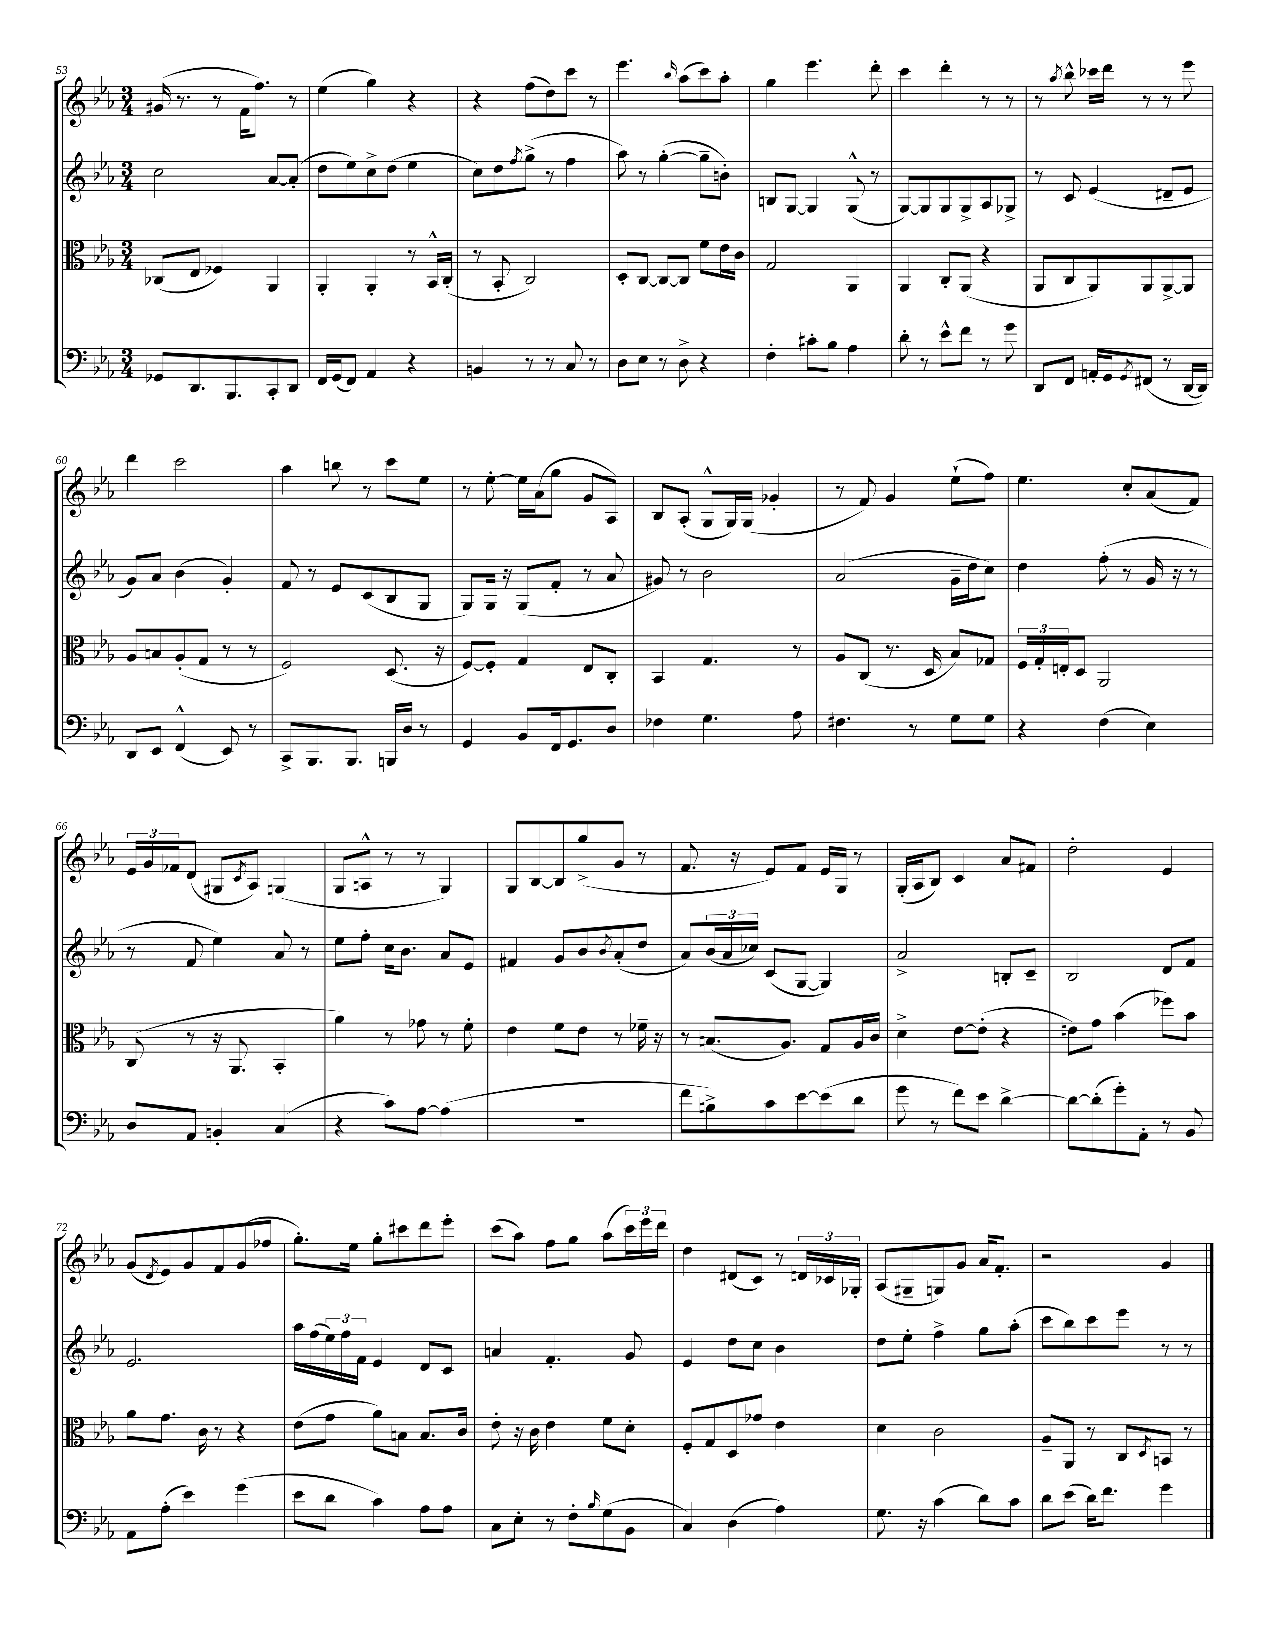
<<
\new StaffGroup <<
\new Staff = "s0" {
    \clef treble \key ees \major \numericTimeSignature \time 3/4
    gis'16( r8. r8 f'16 f''8.) r8 |
    ees''4( g''4) r4 |
    r4 f''8( d''8) c'''8 r8 |
    ees'''4. \grace { bes''16 } aes''8( c'''8) aes''8-. |
    g''4 ees'''4. d'''8-. |
    c'''4 d'''4-. r8 r8 |
    r8 \acciaccatura { aes''8 } bes''8-^ ces'''16 d'''16 r8 r8 ees'''8 |
    d'''4 c'''2 |
    aes''4 b''8 r8 c'''8 ees''8 |
    r8 ees''8~-. ees''16 aes'16( g''8 g'8 aes8) |
    bes8 aes8-.( g8-^ g16) g16( ges'4-. |
    r8 f'8) g'4 ees''8-!( f''8) |
    ees''4. c''8-. aes'8( f'8) |
    \tuplet 3/2 { ees'16 g'16 fes'16 } d'8( gis8 \acciaccatura { c'8 } aes8) g4( |
    g8 a8-^ r8 r8 g4) |
    g8 bes8~ bes8 g''8->( g'8 r8 |
    f'8. r16 ees'8) f'8 ees'16 g16 r8 |
    g16-.( aes16 bes8) c'4 aes'8 fis'8 |
    d''2-. ees'4 |
    g'8( \acciaccatura { d'8 } ees'8) g'8 f'8 g'8( fes''8 |
    g''8.-.) ees''16 g''8-. cis'''8 d'''8 ees'''8-. |
    c'''8( aes''8) f''8 g''8 aes''8( \tuplet 3/2 { c'''16) ees'''16 d'''16 } |
    d''4 dis'8( c'8) r8 \tuplet 3/2 { d'16 ces'16 ges16-. } |
    aes8( gis8-- g8) g'8 aes'16 f'8.-. |
    r2 g'4 \bar "|." |
}
\new Staff = "s1" {
    \clef treble \key ees \major \numericTimeSignature \time 3/4
    c''2 aes'8~ aes'8-.( |
    d''8 ees''8) c''8-> d''8( ees''4 |
    c''8) d''8 \acciaccatura { f''8 } g''8->( r8 f''4 |
    aes''8) r8 g''4~-.( g''8-- b'8-.) |
    b8 g8~ g4 g8-^( r8 |
    g8~) g8 g8 g8-> aes8 ges8-> |
    r8 c'8 ees'4( dis'8-- ees'8 |
    g'8) aes'8 bes'4( g'4-.) |
    f'8 r8 ees'8 c'8( bes8 g8 |
    g8) g16 r16 g8( f'8-. r8 aes'8 |
    gis'8) r8 bes'2 |
    aes'2( g'16-- d''16 c''8) |
    d''4 f''8-.( r8 g'16 r16 r8 |
    r8 f'8 ees''4) aes'8 r8 |
    ees''8 f''8-. c''16 bes'8. aes'8 ees'8 |
    fis'4 g'8 bes'8 \acciaccatura { bes'8 } aes'8-.( d''8 |
    aes'8) \tuplet 3/2 { bes'16( aes'16 ces''16) } c'8( g8~ g4) |
    aes'2-> b8-. c'8-- |
    bes2 d'8 f'8 |
    ees'2. |
    aes''16 f''16( \tuplet 3/2 { ees''16) f''16 f'16 } ees'4 d'8 c'8 |
    a'4 f'4.-. g'8 |
    ees'4 d''8 c''8 bes'4 |
    d''8 ees''8-. f''4-> g''8 aes''8-.( |
    c'''8 bes''8) c'''8 ees'''8 r8 r8 \bar "|." |
}
\new Staff = "s2" {
    \clef alto \key ees \major \numericTimeSignature \time 3/4
    ces8( ees8 fes4) aes,4 |
    aes,4-. aes,4-. r8 bes,16-^ c16-.( |
    r8 bes,8-. c2) |
    d8-. c8~ c8~ c8 f'8 ees'16 c'16 |
    g2 aes,4 |
    aes,4 c8-. aes,8( r4 |
    aes,8 c8 aes,8) aes,8 aes,8~-> aes,8 |
    aes8 b8 aes8-.( g8 r8 r8 |
    f2) d8.( r16 |
    f8~) f8-. g4 ees8 c8-. |
    bes,4 g4. r8 |
    aes8 c8( r8. d16 bes8) ges8 |
    \tuplet 3/2 { f16 g16-. e16-. } d8 aes,2 |
    c8( r8 r16 aes,8. bes,4-. |
    aes'4) r8 ges'8 r8 f'8-. |
    ees'4 f'8 ees'8 r8 fes'16-- r16 |
    r8 b8.( aes8.) g8 aes16 c'16 |
    d'4-> ees'8~ ees'8-.( r4 |
    e'8) g'8 bes'4( fes''8) bes'8 |
    aes'8 g'8. c'16 r8 r4 |
    ees'8( g'8 aes'8) b8 b8. c'16 |
    ees'8-. r16 c'16 ees'4 f'8 d'8-. |
    f8-. g8 d8 ges'8 ees'4 |
    d'4 c'2 |
    aes8-- aes,8 r8 c8 \acciaccatura { d8 } b,8 r8 \bar "|." |
}
\new Staff = "s3" {
    \clef bass \key ees \major \numericTimeSignature \time 3/4
    ges,8 d,8. bes,,8. c,8-. d,8 |
    f,16 g,16( f,8) aes,4 r4 |
    b,4 r8 r8 c8 r8 |
    d8 ees8 r8 d8-> r4 |
    f4-. cis'8-. bes8 aes4 |
    d'8-. r8 ees'8-^ f'8 r8 g'8 |
    d,8 f,8 a,16-. g,16 \acciaccatura { g,8 } fis,8( r8 d,16~ d,16) |
    d,8 ees,8 f,4-^( ees,8) r8 |
    c,8-> bes,,8. bes,,8. b,,16 d16 r8 |
    g,4 bes,8 f,16 g,8. d8 |
    fes4 g4. aes8 |
    fis4. r8 g8 g8 |
    r4 f4( ees4) |
    d8 aes,8 b,4-. c4( |
    r4 c'8) aes8~ aes4( |
    R2. |
    f'8 b8->) c'8 ees'8~ ees'8( d'8 |
    g'8 r8 f'8) ees'8 d'4~-> |
    d'8~ d'8-.( g'8-.) aes,8-. r8 bes,8 |
    aes,8 aes8-.( ees'4) g'4( |
    ees'8 d'8 c'4) aes8 aes8 |
    c8 ees8-. r8 f8-. \grace { bes16 } g8( bes,8 |
    c4) d4( aes4) |
    g8. r16 c'4( d'8) c'8 |
    d'8 ees'8( d'16) f'8. g'4 \bar "|." |
}
>>
>>
\layout { \context { \Score currentBarNumber = #53 } }
